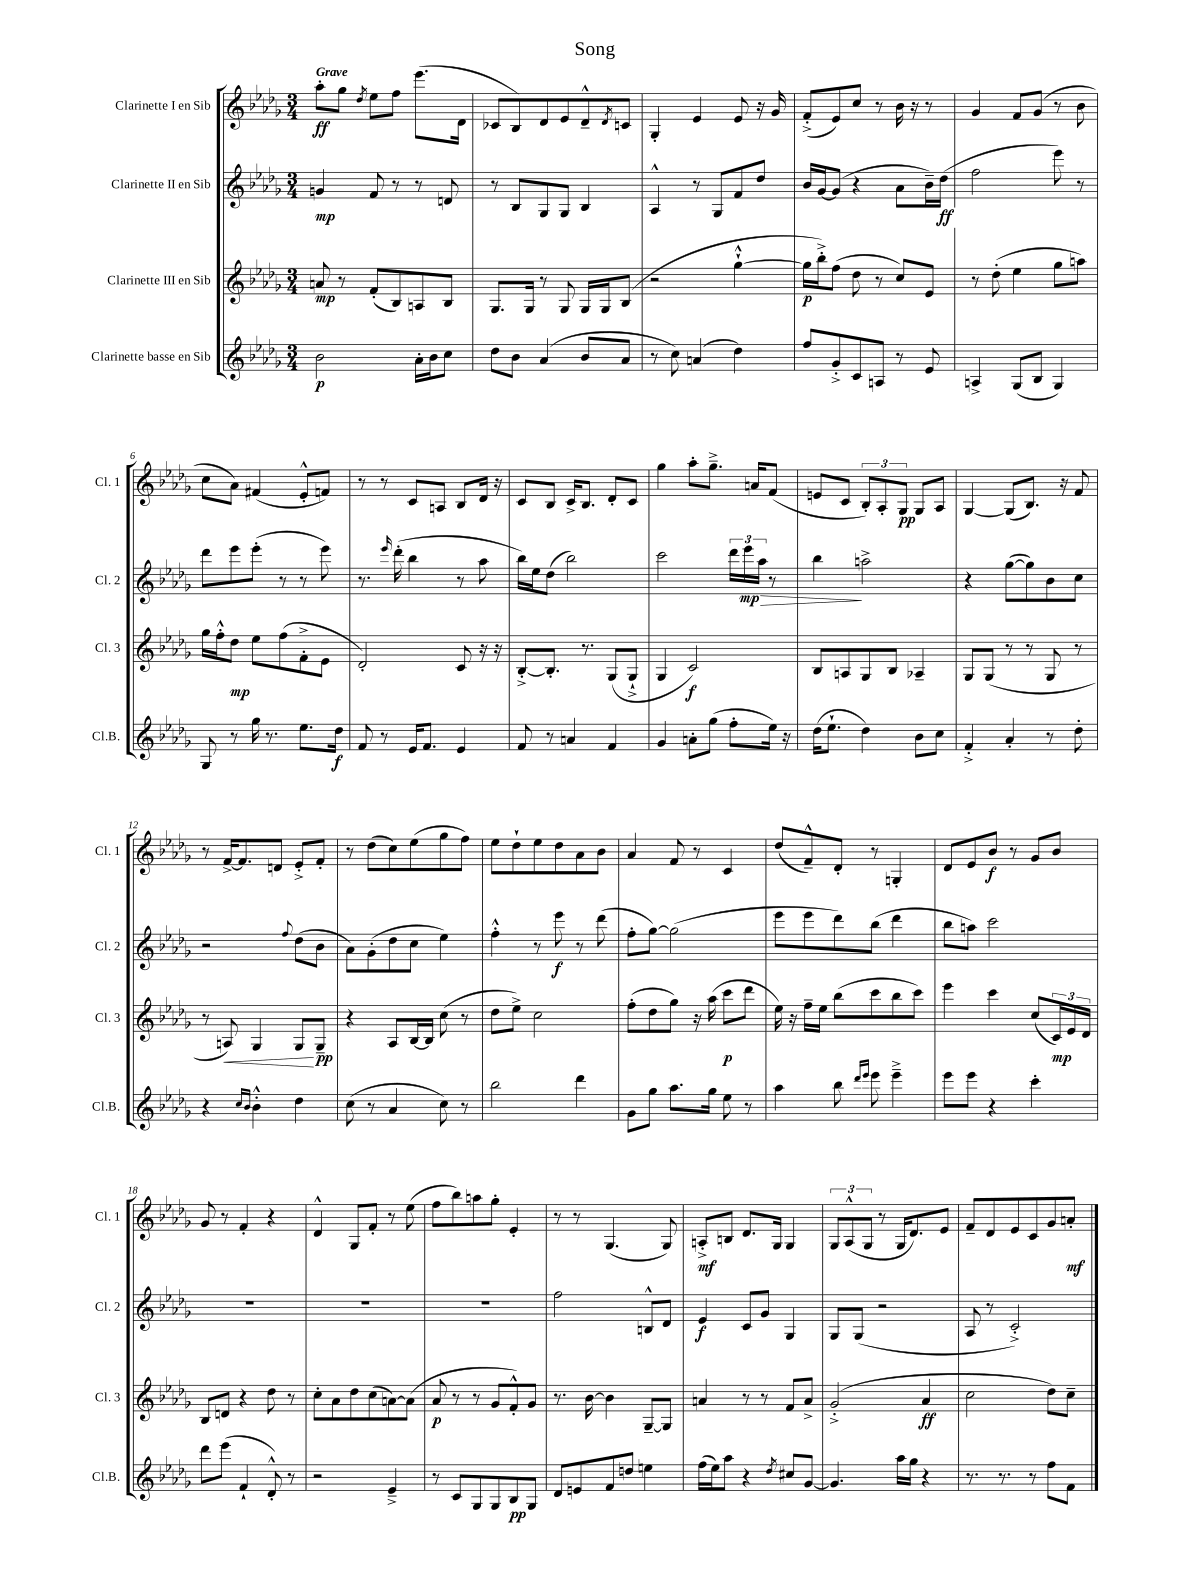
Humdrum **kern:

**kern	**kern	**kern	**kern
*staff4	*staff3	*staff2	*staff1
*clefG2	*clefG2	*clefG2	*clefG2
*k[b-e-a-d-g-]	*k[b-e-a-d-g-]	*k[b-e-a-d-g-]	*k[b-e-a-d-g-]
*M3/4	*M3/4	*M3/4	*M3/4
2b-	8a	4g	8aa-'
.	8r	.	8gg-
.	.	.	8qdd-
.	(8f'	8f	8ee-
.	8B-)	8r	8ff
16a-'	8A	8r	(8.eee-
16b-	.	.	.
8cc	8B-	8d	.
.	.	.	16d-
=	=	=	=
8dd-	8.G-	8r	8c-
8b-	.	8B-	8B-)
.	16G-	.	.
(4a-	8r	8G-	8d-
.	8G-	8G-	8e-
8b-	16G-	4B-	8d-~^^
.	16G-	.	.
.	.	.	8qd-
8a-	(8B-	.	8c
=	=	=	=
8r	2r	4A-^^	4G-'
8cc)	.	.	.
(4a	.	8r	4e-
.	.	8G-	.
4dd-)	[4gg-`^^	8f	8e-
.	.	8dd-	16r
.	.	.	16g-
=	=	=	=
8ff	16gg-]	16b-	(8f'^
.	16bb-'^)	[16g-	.
8g-'^	(8ff	(8g-]	8e-)
8c	8dd-	4r	8cc
8A	8r	.	8r
8r	8cc)	8a-	16b-
.	.	.	16r
8e-	8e-	16b-~)	8r
.	.	(16dd-	.
=	=	=	=
4A^	8r	2ff	4g-
.	(8dd-'	.	.
(8G-	4ee-	.	8f
8B-	.	.	(8g-
4G-)	8gg-	8eee-)	8r
.	8aa)	8r	8b-
=	=	=	=
8G-	16gg-	8ddd-	8cc
.	16ff'^^	.	.
8r	8dd-	8eee-	8a-)
16gg-	8ee-	(8eee-'	(4f#
8.r	.	.	.
.	(8ff	8r	.
8.ee-	8f'^	8r	8e-'^^
.	8e-	8eee-)	8f)
16dd-	.	.	.
=	=	=	=
8f	2d-')	8.r	8r
8r	.	.	8r
.	.	16qqeee-	.
.	.	(16ddd-'	.
16e-	.	4bb-	8c
8.f	.	.	.
.	.	.	8A
4e-	8c	8r	8B-
.	16r	8aa-	16d-
.	16r	.	16r
=	=	=	=
8f	[8B-'^	16bb-)	8c
.	.	16ee-	.
8r	8.B-']	(8dd-	8B-
4a	.	2bb-)	16c^
.	8.r	.	8.B-
4f	(8G-	.	8d-'
.	8G-`^	.	8c
=	=	=	=
4g-	4G-	2ccc	4gg-
8a'	2c)	.	8aa-'
(8gg-	.	.	8.gg-~^
8ff'	.	24ddd-	.
.	.	24eee-	.
.	.	.	16a
.	.	24aa-	.
16ee-)	.	8r	(8f
16r	.	.	.
=	=	=	=
(16dd-	8B-	4bb-	8e
8.ee-`	.	.	.
.	8A	.	8c
4dd-)	8G-	2aa^	12B-')
.	.	.	12A-'
.	8B-	.	.
.	.	.	12G-
8b-	4A-~	.	8G-
8cc	.	.	8A-
=	=	=	=
4f'^	8G-	4r	[4G-
.	(8G-	.	.
4a-'	8r	([8gg-	(8G-]
.	8r	8gg-])	8.B-)
8r	8G-	8b-	.
.	.	.	16r
8dd-'	8r	8cc	8f
=	=	=	=
4r	8r	2r	8r
.	8A)	.	[16f^
.	.	.	8.f]
16qqcc	.	.	.
16qqb-	.	.	.
4b-'^^	4G-	.	.
.	.	.	8d
.	.	8qqff	.
4dd-	8G-	(8dd-	8e-'^
.	8G-~	8b-	8f'
=	=	=	=
(8cc	4r	8a-)	8r
8r	.	(8g-'	(8dd-
4a-	8A-	8dd-	8cc)
.	[16B-	8cc	(8ee-
.	16B-]	.	.
8cc)	(8cc	4ee-)	8gg-
8r	8r	.	8ff)
=	=	=	=
2bb-	8dd-	4ff'^^	8ee-
.	8ee-^)	.	8dd-`
.	2cc	8r	8ee-
.	.	8eee-	8dd-
4ddd-	.	8r	8a-
.	.	(8ddd-	8b-
=	=	=	=
8g-	(8ff'	8ff'	4a-
8gg-	8dd-	[8gg-)	.
8.aa-	8gg-)	(2gg-]	8f
.	16r	.	8r
16gg-	(16aa-	.	.
8ee-	8ccc	.	4c
8r	8ddd-	.	.
=	=	=	=
4aa-	16ee-)	8eee-	(8dd-
.	16r	.	.
.	16ff~	8eee-	8f~^^)
.	16ee-	.	.
8bb-	(8bb-	8ddd-)	8d-'
16qqddd-	.	.	.
16qqeee-	.	.	.
8eee-	8ccc	(8bb-	8r
4eee-~^	8bb-	4ddd-	4G'
.	8ccc)	.	.
=	=	=	=
8eee-	4eee-	8bb-	8d-
8eee-	.	8aa)	8e-
4r	4ccc	2ccc	8b-
.	.	.	8r
4ccc'	(8cc	.	8g-
.	24c)	.	8b-
.	24e-	.	.
.	24d-	.	.
=	=	=	=
8ddd-	8B-	2.r	8g-
(8eee-	8d	.	8r
4f`	4r	.	4f'
8d-'^^)	8dd-	.	4r
8r	8r	.	.
=	=	=	=
2r	8cc'	2.r	4d-^^
.	8a-	.	.
.	8dd-	.	8G-
.	(8cc	.	8f'
4e-~^	[8a)	.	8r
.	(8a]	.	(8ee-
=	=	=	=
8r	8a-	2.r	8ff
8c	8r	.	8bb-)
8G-	8r	.	8aa
8G-	8g-	.	8gg-'
8B-	8f'^^)	.	4e-'
8G-	8g-	.	.
=	=	=	=
8d-	8.r	2ff	8r
8e	.	.	8r
.	[16b-	.	.
8f	4b-]	.	(4.G-
8dd	.	.	.
4ee	[8G-~	8B^^	.
.	8G-]	8d-	8G-)
=	=	=	=
(16ff	4a	4e-	8A'^
16ee-)	.	.	.
8aa-	.	.	8B
4r	8r	8c	8.d-
.	8r	8g-	.
.	.	.	16G-
8qdd-	.	.	.
8cc#	8f	4G-	4G-
[8g-	8a^	.	.
=	=	=	=
4.g-]	(2g-'^	8G-	12G-
.	.	.	(12A-^^
.	.	(8G-	.
.	.	.	12G-
.	.	2r	8r
16aa-	.	.	16G-
16gg-	.	.	8.d-)
4r	4a-	.	.
.	.	.	8e-
=	=	=	=
8.r	2cc	8A-	8f~
.	.	8r	8d-
8.r	.	.	.
.	.	2c'^)	8e-
8r	.	.	8c
8ff	8dd-)	.	8g-
8f	8cc~	.	8a'
==	==	==	==
*-	*-	*-	*-
